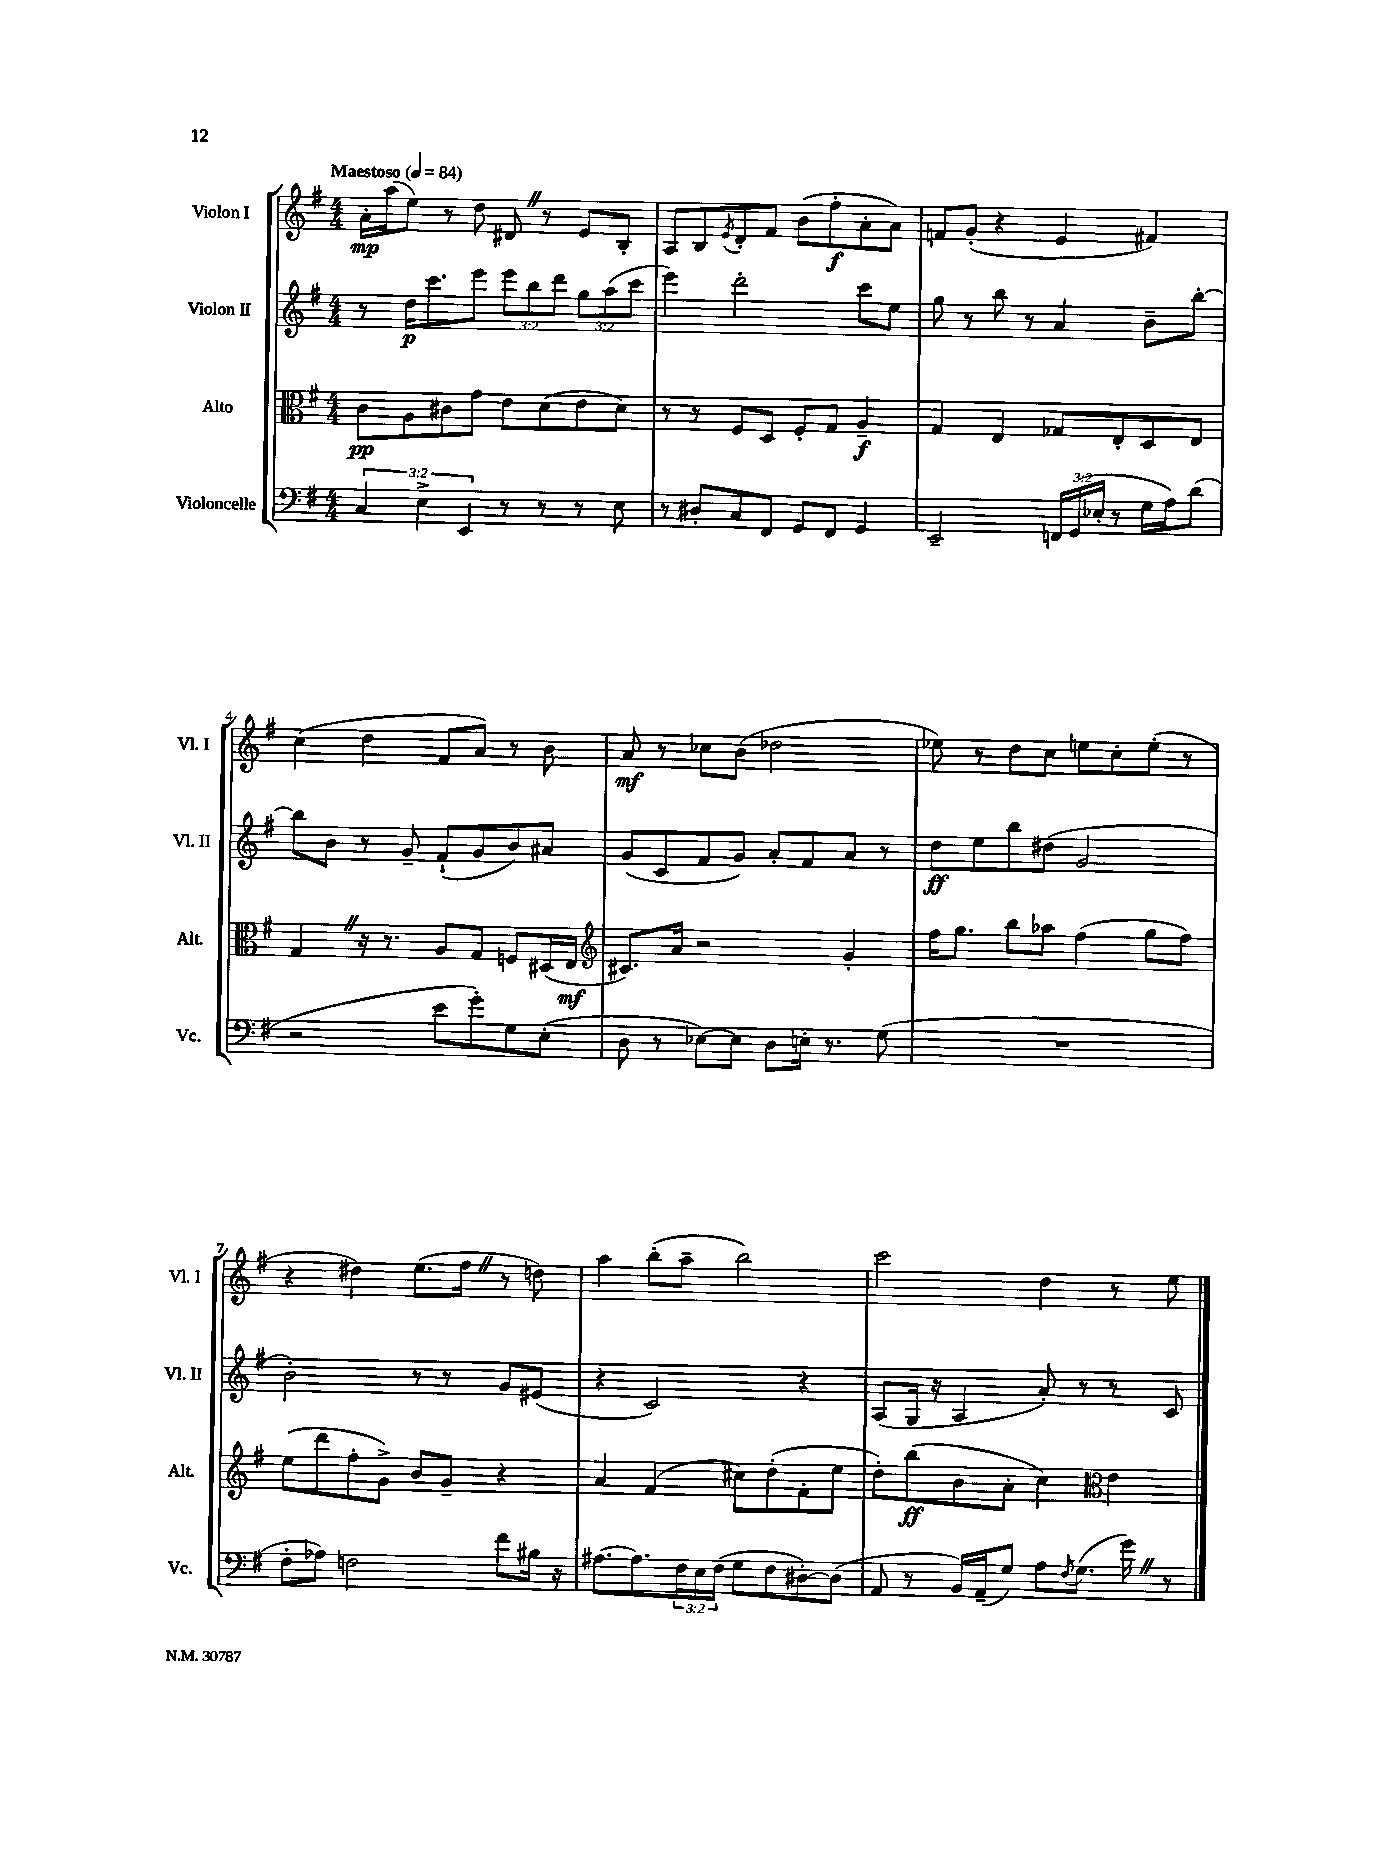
<<
\new StaffGroup <<
\new Staff = "s0" \with { instrumentName = "Violon I" shortInstrumentName = "Vl. I" } {
    \clef treble \key g \major \numericTimeSignature \time 4/4 \tempo "Maestoso" 4 = 84
    a'16-.\mp a''16( e''8) r8 d''8 dis'8 \once \override BreathingSign.text = \markup { \musicglyph "scripts.caesura.straight" } \breathe r8 e'8 b8-. |
    a8 b8 \acciaccatura { e'8 } d'8-. fis'8 b'8( fis''8-.\f a'8-. a'8) |
    f'8 g'8-.( r4 e'4 fis'4) |
    c''4( d''4 fis'8 a'8) r8 b'8 |
    a'8\mf r8 ces''8 b'8( des''2 |
    ees''8) r8 d''8 c''8 e''8 c''8-. e''8-.( r8 |
    r4 dis''4) e''8.( fis''16 \once \override BreathingSign.text = \markup { \musicglyph "scripts.caesura.straight" } \breathe r8 d''8) |
    a''4 b''8-.( a''8-- b''2) |
    c'''2 d''4 r8 e''8 \bar "|." |
}
\new Staff = "s1" \with { instrumentName = "Violon II" shortInstrumentName = "Vl. II" } {
    \clef treble \key g \major \numericTimeSignature \time 4/4 \override Staff.TupletNumber.text = #tuplet-number::calc-fraction-text
    r8 d''16\p c'''8. e'''8 \tuplet 3/2 { e'''8 b''8 d'''8 } \tuplet 3/2 { g''8 a''8( c'''8 } |
    e'''4) d'''2-. c'''8 e''8 |
    g''8 r8 b''8 r8 a'4 b'8-- b''8~-. |
    b''8 b'8 r8 g'8-- fis'8-!( g'8 b'8) ais'8 |
    g'8( c'8 fis'8 g'8) a'8-. fis'8 a'8 r8 |
    d''8\ff e''8 b''8 dis''8( g'2 |
    b'2-.) r8 r8 g'8 eis'8( |
    r4 c'2) r4 |
    a8( g16 r16 a4 a'8-.) r8 r8 c'8 \bar "|." |
}
\new Staff = "s2" \with { instrumentName = "Alto" shortInstrumentName = "Alt." } {
    \clef alto \key g \major \numericTimeSignature \time 4/4
    c'8\pp a8 cis'8 g'8 e'8 d'8( e'8 d'8) |
    r8 r8 fis8 d8 fis8-. g8 a4--\f |
    g4 e4 ges8 e8-. d8 e8 |
    g4 \once \override BreathingSign.text = \markup { \musicglyph "scripts.caesura.straight" } \breathe r16 r8. a8 g8 f8 dis16( e16\mf |
    \clef treble cis'8.) a'16 r2 g'4-. |
    fis''16 g''8. b''8 aes''8 fis''4( g''8 fis''8) |
    e''8( d'''8 fis''8-. g'8->) b'8 g'8-- r4 |
    a'4 fis'4( cis''8) d''8-.( fis'8-. e''8 |
    d''8-.) b''8\ff( b'8 a'8-. c''4) \clef alto e'4 \bar "|." |
}
\new Staff = "s3" \with { instrumentName = "Violoncelle" shortInstrumentName = "Vc." } {
    \clef bass \key g \major \numericTimeSignature \time 4/4 \override Staff.TupletNumber.text = #tuplet-number::calc-fraction-text
    \tuplet 3/2 { c4 e4-> e,4 } r8 r8 r8 e8 |
    r8 dis8-. c8 fis,8 g,8 fis,8 g,4 |
    e,2-- \tuplet 3/2 { f,16 g,16( ees16-. } r8 g16 a16) d'8( |
    r2 e'8 g'8-.) g8 e8-.( |
    d8 r8 ees8~) ees8 d8 e16-. r8. g8( |
    R1 |
    fis8-. aes8) f2 fis'8 bis16 r16 |
    ais8.~ ais8. \tuplet 3/2 { fis16 e16 fis16( } g8 fis8 dis8~-.) dis8( |
    a,8 r8 b,16) a,16--( g8) a8 \acciaccatura { fis8 } g8.( g'16) \once \override BreathingSign.text = \markup { \musicglyph "scripts.caesura.straight" } \breathe r8 \bar "|." |
}
>>
>>
